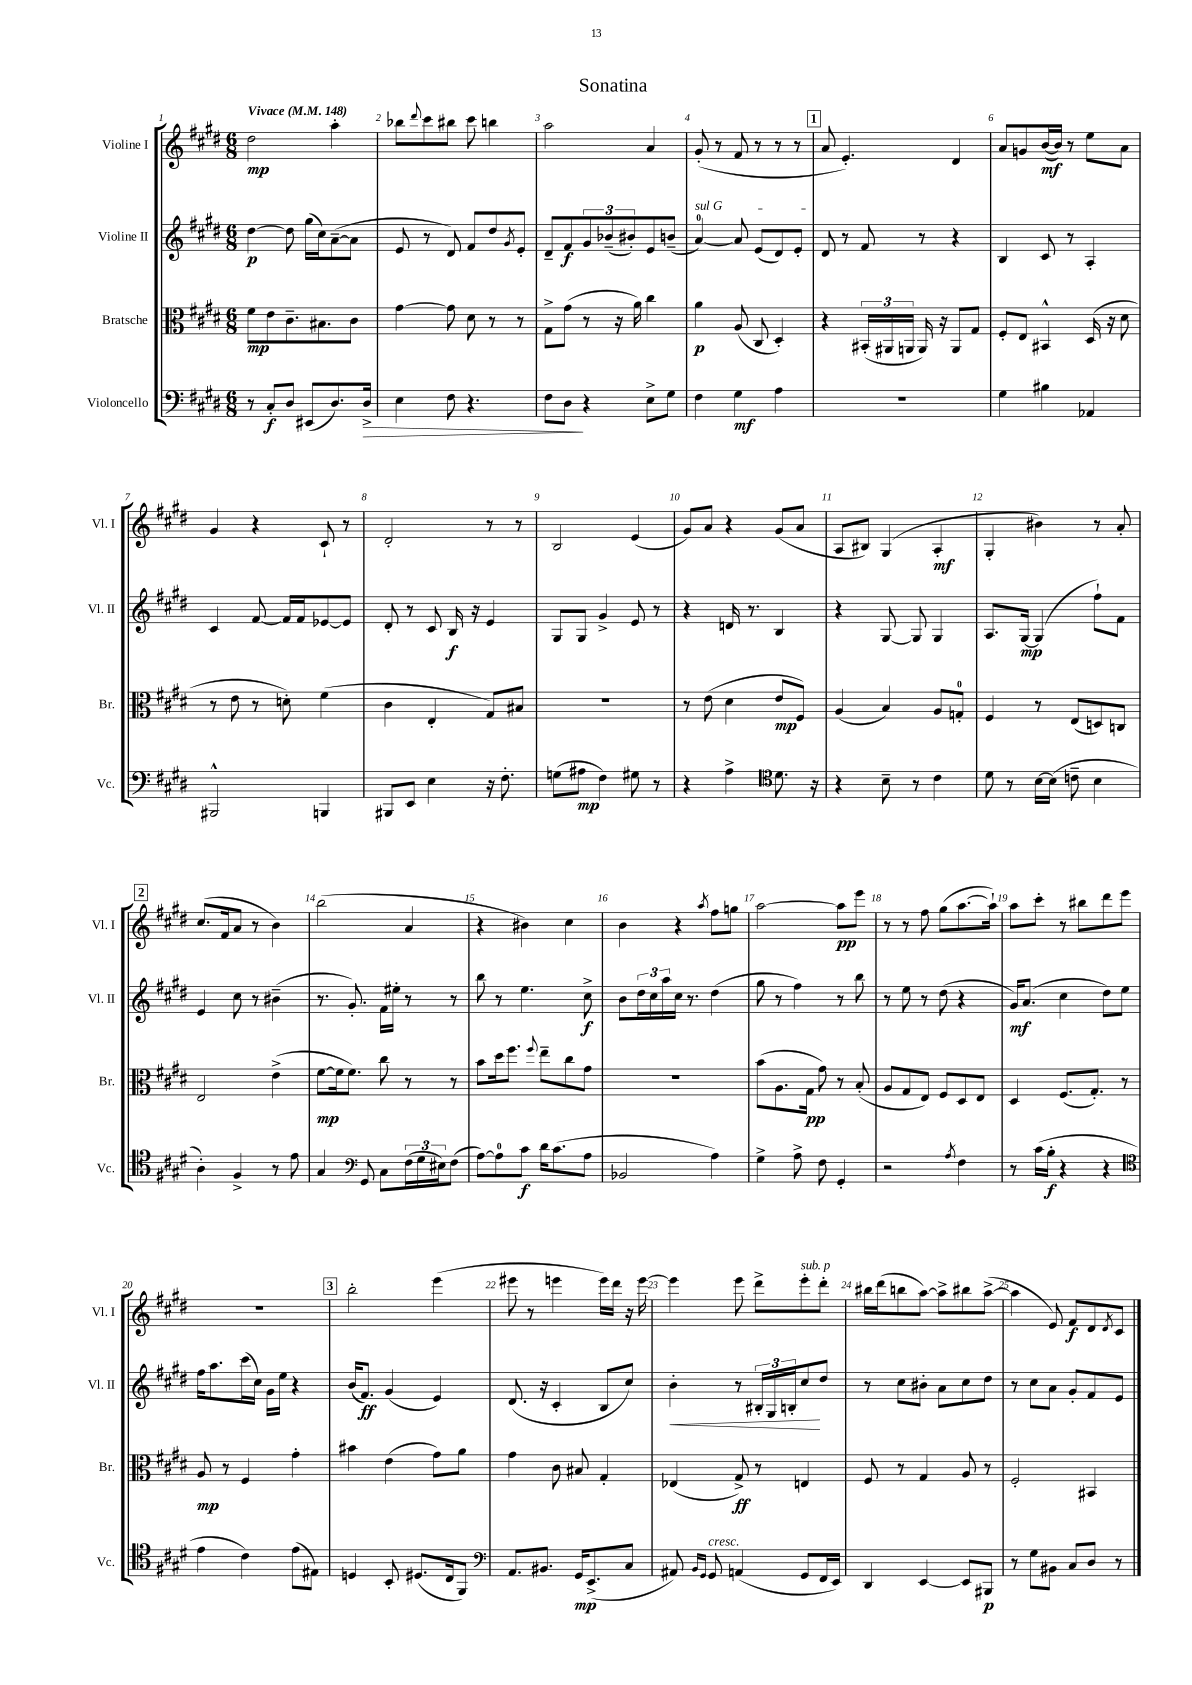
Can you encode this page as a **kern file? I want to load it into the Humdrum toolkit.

**kern	**dynam	**kern	**dynam	**kern	**dynam	**kern	**dynam
*part4	*part4	*part3	*part3	*part2	*part2	*part1	*part1
*staff4	*staff4	*staff3	*staff3	*staff2	*staff2	*staff1	*staff1
*I"Violoncello	*	*I"Bratsche	*	*I"Violine II	*	*I"Violine I	*
*I'Vc.	*	*I'Br.	*	*I'Vl. II	*	*I'Vl. I	*
*clefF4	*	*clefC3	*	*clefG2	*	*clefG2	*
*k[f#c#g#d#]	*	*k[f#c#g#d#]	*	*k[f#c#g#d#]	*	*k[f#c#g#d#]	*
*M6/8	*	*M6/8	*	*M6/8	*	*M6/8	*
*MM148	*	*MM148	*	*MM148	*	*MM148	*
=1	=1	=1	=1	=1	=1	=1	=1
!	!	!	!	!	!	!LO:TX:a:B:t=Vivace	!
8r	.	8f#\L	mp	[4dd#\	p	2dd#\	mp
8C#'/L	f	8e\	.	.	.	.	.
8D#/J	.	8.c#~\	.	8dd#\]	.	.	.
(8EE#X/L	.	.	.	(16gg#\LL	.	.	.
.	.	8.B#X\	.	16cc#\J)	.	.	.
8.D#/)	.	.	.	([8a~\	.	4aa'\	.
.	.	8c#\J	.	8a\J]	.	.	.
!	!LO:HP:b	!	!	!	!	!	!
16D#^/Jk	>	.	.	.	.	.	.
=2	=2	=2	=2	=2	=2	=2	=2
4E\	.	[4g#\	.	8e/	.	8bb-X\L	.
.	.	.	.	.	.	8qqddd#/	.
.	.	.	.	8r	.	8ccc#\	.
8F#\	.	8g#\]	.	8d#/)	.	8bb#X\J	.
4.r	.	8d#\	.	8f#/L	.	8ccc#\	.
.	.	8r	.	8dd#/	.	4bbn\	.
.	.	.	.	8qg#/	.	.	.
.	.	8r	.	8e'/J	.	.	.
=3	=3	=3	=3	=3	=3	=3	=3
8F#\L	.	8G#^\L	.	8d#~/L	.	2aa\	.
8D#\J	.	(8g#\J	.	8f#/	f	.	.
4r	]	8r	.	12g#/	.	.	.
.	.	.	.	(12b-X~/	.	.	.
.	.	16r	.	.	.	.	.
.	.	.	.	12b#X'/)	.	.	.
.	.	16a\)	.	.	.	.	.
8E^\L	.	4cc#\	.	8e/	.	4a/	.
8G#\J	.	.	.	(8bn~/J	.	.	.
=4	=4	=4	=4	=4	=4	=4	=4
!	!	!	!	!LO:TX:a:i:t=sul G	!	!	!
4F#\	.	4a\	p	[4a/)	.	(8g#'/	.
.	.	.	.	.	.	8r	.
4G#\	mf	(8A/	.	8a/]	.	8f#/	.
.	.	8C#/	.	(8e/L	.	8r	.
4A\	.	4D#'/)	.	8d#/)	.	8r	.
.	.	.	.	8e'/J	.	8r	.
!!LO:REH:place=s1:t=1
=5	=5	=5	=5	=5	=5	=5	=5
2.r	.	4r	.	8d#/	.	8a/	.
.	.	.	.	8r	.	4.e'/)	.
.	.	(24BB#X'/LL	.	8f#/	.	.	.
.	.	24AA#X/	.	.	.	.	.
.	.	24AAn/JJ	.	.	.	.	.
.	.	16AA/)	.	8r	.	.	.
.	.	16r	.	.	.	.	.
.	.	8AA/L	.	4r	.	4d#/	.
.	.	8G#/J	.	.	.	.	.
=6	=6	=6	=6	=6	=6	=6	=6
4G#\	.	8F#'/L	.	4B/	.	8a/L	.
.	.	8E/J	.	.	.	8gn/	.
4B#X\	.	4BB#X^^/	.	8c#/	.	([16b/L	mf
.	.	.	.	.	.	16b/JJ])	.
.	.	.	.	8r	.	8r	.
4AA-X/	.	(16D#/	.	4A'/	.	8ee\L	.
.	.	16r	.	.	.	.	.
.	.	8d#\	.	.	.	8a\J	.
!!LO:LB:g=z
=7	=7	=7	=7	=7	=7	=7	=7
2BBB#X^^/	.	8r	.	4c#/	.	4g#/	.
.	.	8e\	.	.	.	.	.
.	.	8r	.	[8f#/	.	4r	.
.	.	8dn'\)	.	16f#/LL]	.	.	.
.	.	.	.	16f#/J	.	.	.
4BBBn/	.	(4f#\	.	[8e-X/	.	8c#`/	.
.	.	.	.	8e-/J]	.	8r	.
=8	=8	=8	=8	=8	=8	=8	=8
8BBB#X/L	.	4c#\	.	8d#'/	.	2d#'/	.
8EE/J	.	.	.	8r	.	.	.
4E\	.	4E'/	.	8c#/	.	.	.
.	.	.	.	16B/	f	.	.
.	.	.	.	16r	.	.	.
16r	.	8G#/L)	.	4e/	.	8r	.
8.F#'\	.	.	.	.	.	.	.
.	.	8B#X/J	.	.	.	8r	.
=9	=9	=9	=9	=9	=9	=9	=9
(8Gn\L	.	2.r	.	8G#/L	.	2B/	.
8A#X\J	mp	.	.	8G#/J	.	.	.
4F#\)	.	.	.	4g#^/	.	.	.
8G#X\	.	.	.	8e/	.	(4e/	.
8r	.	.	.	8r	.	.	.
=10	=10	=10	=10	=10	=10	=10	=10
4r	.	8r	.	4r	.	8g#/L)	.
.	.	(8e\	.	.	.	8a/J	.
4A^\	.	4d#\	.	16dn/	.	4r	.
.	.	.	.	8.r	.	.	.
*clefC4	*	*	*	*	*	*	*
8.d#\	.	8e/L	mp	4B/	.	(8g#/L	.
.	.	8F#/J)	.	.	.	8a/J	.
16r	.	.	.	.	.	.	.
=11	=11	=11	=11	=11	=11	=11	=11
4r	.	(4A/	.	4r	.	8A/L	.
.	.	.	.	.	.	8B#X/J)	.
8B~\	.	4B/)	.	[8G#/	.	(4G#/	.
8r	.	.	.	8G#/]	.	.	.
4c#\	.	8A/L	.	4G#/	.	4A'/	mf
.	.	8Gn'/J	.	.	.	.	.
=12	=12	=12	=12	=12	=12	=12	=12
8d#\	.	4F#/	.	8.A/L	.	4G#'/	.
8r	.	.	.	.	.	.	.
.	.	.	.	[16G#/Jk	mp	.	.
[16B\LL	.	8r	.	(4G#/]	.	4b#X\)	.
(16B\JJ]	.	.	.	.	.	.	.
8cn~\	.	(8E/L	.	.	.	.	.
4B\	.	8Dn/)	.	8ff#`\L)	.	8r	.
.	.	8Cn/J	.	8f#\J	.	8a'/	.
!!LO:LB:g=z
!!LO:REH:place=s1:t=2
=13	=13	=13	=13	=13	=13	=13	=13
4A'\)	.	2E/	.	4e/	.	(8.cc#/L	.
.	.	.	.	.	.	16f#/k	.
4F#^/	.	.	.	8cc#\	.	8a/J	.
.	.	.	.	8r	.	8r	.
8r	.	(4e^\	.	(4b#X~\	.	4b\)	.
8e\	.	.	.	.	.	.	.
=14	=14	=14	=14	=14	=14	=14	=14
4G#/	.	[8f#\L	mp	8.r	.	(2bb\	.
.	.	16f#\k]	.	.	.	.	.
.	.	8.f#\J)	.	8.g#'/)	.	.	.
*clefF4	*	*	*	*	*	*	*
8GG#/	.	.	.	.	.	.	.
8C#\L	.	8cc#\	.	16f#\LL	.	.	.
.	.	.	.	16ee#X'\JJ	.	.	.
(24F#\L	.	8r	.	8r	.	4a/	.
24G#\	.	.	.	.	.	.	.
24E#X\J)	.	.	.	.	.	.	.
(8F#\J	.	8r	.	8r	.	.	.
=15	=15	=15	=15	=15	=15	=15	=15
[8A\L)	.	8b\L	.	8bb\	.	4r	.
8A\]	.	16dd#\k	.	8r	.	.	.
.	.	8.ff#\J	.	.	.	.	.
8c#\J	f	.	.	4.ee\	.	4b#X\)	.
.	.	8qqff#/	.	.	.	.	.
16d#\KL	.	8ee~\L	.	.	.	.	.
(8.c#\	.	.	.	.	.	.	.
.	.	8cc#\	.	.	.	4cc#\	.
8A\J	.	8g#\J	.	8cc#^\	f	.	.
=16	=16	=16	=16	=16	=16	=16	=16
2BB-X/	.	2.r	.	8b\L	.	4b\	.
.	.	.	.	24dd#\L	.	.	.
.	.	.	.	24cc#\	.	.	.
.	.	.	.	24aa\	.	.	.
.	.	.	.	16cc#\JJ	.	4r	.
.	.	.	.	8.r	.	.	.
.	.	.	.	.	.	8qaa/	.
4A\)	.	.	.	(4dd#\	.	8ff#\L	.
.	.	.	.	.	.	8ggn\J	.
=17	=17	=17	=17	=17	=17	=17	=17
4G#^\	.	(8b\L	.	8gg#\	.	[2aa\	.
.	.	8.A\	.	8r	.	.	.
8A^\	.	.	.	4ff#\)	.	.	.
.	.	16G#\Jk	pp	.	.	.	.
8F#\	.	8g#\)	.	.	.	.	.
4GG#'/	.	8r	.	8r	.	8aa\L]	pp
.	.	(8B'/	.	8bb\	.	8eee\J	.
=18	=18	=18	=18	=18	=18	=18	=18
2r	.	8A/L	.	8r	.	8r	.
.	.	8G#/	.	8ee\	.	8r	.
.	.	8E/J)	.	8r	.	8ff#\	.
.	.	8F#/L	.	(8dd#\	.	(8gg#\L	.
8qA/	.	.	.	.	.	.	.
4F#\	.	8D#/	.	4r	.	[8.aa\	.
.	.	8E/J	.	.	.	.	.
.	.	.	.	.	.	16aa`\Jk])	.
=19	=19	=19	=19	=19	=19	=19	=19
8r	.	4D#/	.	16g#/KL)	mf	8aa\L	.
.	.	.	.	(8.a/J	.	.	.
(16c#\LL	.	.	.	.	.	8ccc#'\J	.
16B'\JJ	f	.	.	.	.	.	.
4r	.	(8.F#/L	.	4cc#\	.	8r	.
.	.	.	.	.	.	8bb#X\L	.
.	.	8.G#'/J)	.	.	.	.	.
4r	.	.	.	8dd#\L)	.	8ddd#\	.
.	.	8r	.	8ee\J	.	8eee\J	.
!!LO:LB:g=z
=20	=20	=20	=20	=20	=20	=20	=20
*clefC4	*	*	*	*	*	*	*
4e\	.	8A/	mp	16ff#\KL	.	2.r	.
.	.	.	.	8.aa\	.	.	.
.	.	8r	.	.	.	.	.
4c#\)	.	4F#/	.	(16ccc#\L	.	.	.
.	.	.	.	16cc#\JJ)	.	.	.
.	.	.	.	16g#\LL	.	.	.
.	.	.	.	16ee\JJ	.	.	.
(8e\L	.	4g#'\	.	4r	.	.	.
8E#X\J)	.	.	.	.	.	.	.
!!LO:REH:place=s1:t=3
=21	=21	=21	=21	=21	=21	=21	=21
4Dn/	.	4b#X\	.	(16b/KL	.	2bb'\	.
.	.	.	.	8.f#/J)	ff	.	.
8BB'/	.	(4e\	.	(4g#/	.	.	.
(8.D#X/L	.	.	.	.	.	.	.
.	.	8g#\L)	.	4e/)	.	(4eee\	.
16C#/k	.	.	.	.	.	.	.
8FF#/J)	.	8a\J	.	.	.	.	.
=22	=22	=22	=22	=22	=22	=22	=22
*clefF4	*	*	*	*	*	*	*
8.AA/L	.	4g#\	.	(8.d#/	.	8eee#X\	.
.	.	.	.	.	.	8r	.
8.BB#X/J	.	.	.	16r	.	.	.
.	.	8c#\	.	4c#'/	.	4eeen\	.
16GG#/KL	mp	8B#X/	.	.	.	.	.
(8.EE^/	.	.	.	.	.	.	.
.	.	4G#'/	.	8B/L	.	16eee\LL)	.
.	.	.	.	.	.	16ddd#\JJ	.
8C#/J	.	.	.	8cc#/J)	.	16r	.
.	.	.	.	.	.	[16eee\	.
=23	=23	=23	=23	=23	=23	=23	=23
!	!	!	!	!	!LO:HP:b	!	!
8AA#X/)	.	(4E-X/	.	4b'\	<	4eee\]	.
16qqBB/LL	.	.	.	.	.	.	.
16qqGG#/JJ	.	.	.	.	.	.	.
!LO:TX:a:i:t=cresc.	!	!	!	!	!	!	!
8GG#/	.	.	.	.	.	.	.
(4AAn/	.	8G#^/)	ff	8r	.	8eee\	.
.	.	8r	.	24B#X'/LL	.	8ddd#^\L	.
.	.	.	.	24G#/	.	.	.
.	.	.	.	24Bn'/J	.	.	.
!	!	!	!	!	!	!LO:TX:a:i:t=sub. p	!
8GG#/L	.	4En/	.	8cc#/	.	8eee'\	.
16FF#/L	.	.	.	8dd#/J	[	8ddd#'\J	.
16EE/JJ)	.	.	.	.	.	.	.
=24	=24	=24	=24	=24	=24	=24	=24
4DD#/	.	8F#/	.	8r	.	16bb#X\LL	.
.	.	.	.	.	.	(16ddd#\J	.
.	.	8r	.	8cc#\L	.	8bbn\	.
[4EE/	.	4G#/	.	8b#X'\J	.	[8aa\J)	.
.	.	.	.	8a\L	.	8aa^\L]	.
8EE/L]	.	8A/	.	8cc#\	.	8bb#X\	.
8BBB#X/J	p	8r	.	8dd#\J	.	([8aa^\J	.
=25	=25	=25	=25	=25	=25	=25	=25
8r	.	2F#'/	.	8r	.	4aa\]	.
8G#\L	.	.	.	8cc#\L	.	.	.
8BB#X\J	.	.	.	8a\J	.	8e/)	.
8C#/L	.	.	.	8g#'/L	.	8f#/L	f
8D#/J	.	4BB#X/	.	8f#/	.	8d#/	.
.	.	.	.	.	.	8qd#/	.
8r	.	.	.	8e/J	.	8c#/J	.
==	==	==	==	==	==	==	==
*-	*-	*-	*-	*-	*-	*-	*-
